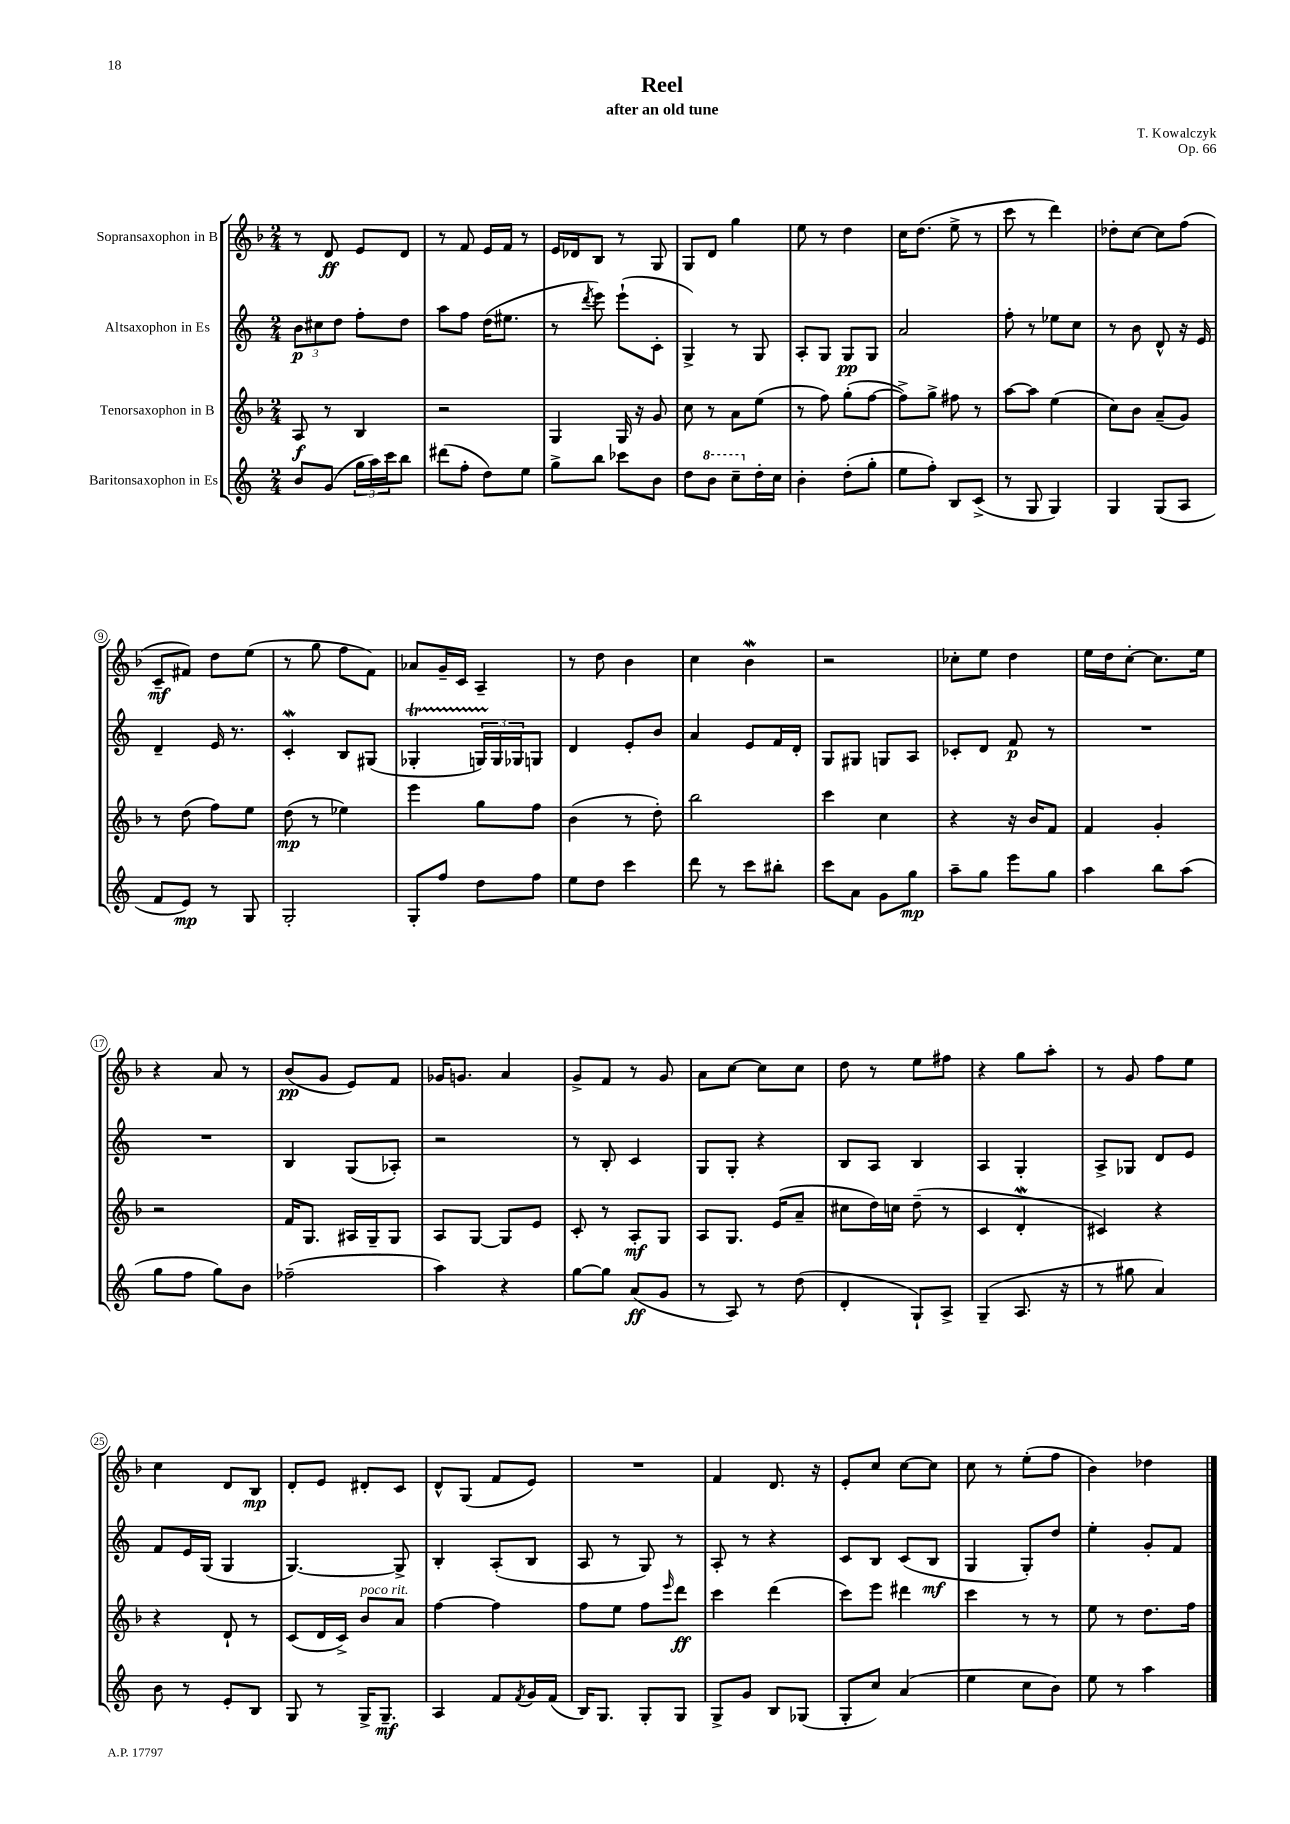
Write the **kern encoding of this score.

**kern	**kern	**kern	**kern
*staff4	*staff3	*staff2	*staff1
*clefG2	*clefG2	*clefG2	*clefG2
*k[]	*k[b-]	*k[]	*k[b-]
*M2/4	*M2/4	*M2/4	*M2/4
8b	8A	12b	8r
.	.	12cc#	.
(8g	8r	.	8d
.	.	12dd	.
24gg	4B-	8ff'	8e
24aa)	.	.	.
24ccc	.	.	.
8bb	.	8dd	8d
=	=	=	=
(8ddd#	2r	8aa	8r
8ff'	.	8ff	8f
8dd)	.	(16dd	16e
.	.	8.ee#	16f
8ee	.	.	8r
=	=	=	=
8gg^	4G	8r	16e
.	.	.	16d-
.	.	8qddd	.
8bb	.	8eee)	8B-
8ccc-	16G	(8eee`	8r
.	16r	.	.
8b	8g	8c'	8G
=	=	=	=
8dd	8cc	4G^)	8G
8bb	8r	.	8d
8ccc~	8a	8r	4gg
16dd'	(8ee	8G	.
16cc	.	.	.
=	=	=	=
4b'	8r	8A'	8ee
.	8ff)	8G	8r
(8dd'	(8gg'	8G	4dd
8gg'	[8ff	8G	.
=	=	=	=
8ee	8ff^])	2a	16cc
.	.	.	(8.dd
8ff')	8gg^	.	.
8B	8ff#	.	8ee^
(8c^	8r	.	8r
=	=	=	=
8r	[8aa	8ff'	8ccc
8G	8aa]	8r	8r
4G)	(4ee	8ee-	4ddd)
.	.	8cc	.
=	=	=	=
4G	8cc)	8r	8dd-'
.	8b-	8b	[8cc
(8G	(8a~	8d^^	8cc]
8A	8g)	16r	(8ff
.	.	16e	.
=	=	=	=
8f	8r	4d~	8c~
8e)	(8dd	.	8f#)
8r	8ff)	16e	8dd
.	.	8.r	.
8G	8ee	.	(8ee
=	=	=	=
2G'	(8dd	4c'	8r
.	8r	.	8gg
.	4ee-)	8B	8ff
.	.	(8G#	8f)
=	=	=	=
8G'	4eee	4G-'	8a-
8ff	.	.	16g~
.	.	.	16c
8dd	8gg	24G)	4A~
.	.	24G	.
.	.	24G-	.
8ff	8ff	8G	.
=	=	=	=
8ee	(4b-	4d	8r
8dd	.	.	8dd
4ccc	8r	8e'	4b-
.	8dd')	8b	.
=	=	=	=
8ddd	2bb-	4a	4cc
8r	.	.	.
8ccc	.	8e	4b-
8bb#'	.	16f	.
.	.	16d'	.
=	=	=	=
8ccc	4ccc	8G	2r
8a	.	8G#	.
8g	4cc	8G	.
8gg	.	8A	.
=	=	=	=
8aa~	4r	8c-'	8cc-'
8gg	.	8d	8ee
8eee	16r	8f	4dd
.	16b-	.	.
8gg	8f	8r	.
=	=	=	=
4aa	4f	2r	16ee
.	.	.	16dd
.	.	.	[8cc'
8bb	4g'	.	8.cc]
(8aa	.	.	.
.	.	.	16ee
=	=	=	=
8gg	2r	2r	4r
8ff	.	.	.
8gg)	.	.	8a
8b	.	.	8r
=	=	=	=
(2ff-~	16f	4B	(8b-
.	8.G	.	.
.	.	.	8g
.	16A#	(8G	8e)
.	16G~	.	.
.	8G	8A-')	8f
=	=	=	=
4aa)	8A	2r	16g-
.	.	.	8.g
.	[8G	.	.
4r	8G]	.	4a
.	8e	.	.
=	=	=	=
[8gg	8c'	8r	8g^
8gg]	8r	8B'	8f
(8a	8A'	4c	8r
8g	8G	.	8g
=	=	=	=
8r	8A	8G	8a
8A)	8.G	8G'	[8cc
8r	.	4r	8cc]
.	(16e	.	.
(8dd	8a~	.	8cc
=	=	=	=
4d'	8cc#	8B	8dd
.	16dd)	8A	8r
.	16cc	.	.
8G`)	(8dd~	4B	8ee
8A^	8r	.	8ff#
=	=	=	=
(4G~	4c	4A	4r
8.A	4d'	4G'	8gg
.	.	.	8aa'
16r	.	.	.
=	=	=	=
8r	4c#)	8A^	8r
8gg#	.	8G-	8g
4a)	4r	8d	8ff
.	.	8e	8ee
=	=	=	=
8b	4r	8f	4cc
8r	.	16e	.
.	.	(16G	.
8e'	8d`	4G	8d
8B	8r	.	8B-
=	=	=	=
8G	(8c	[4.G)	8d'
8r	16d	.	8e
.	16c^)	.	.
16G^	8b-	.	8d#'
8.G~	.	.	.
.	8a	8G^]	8c
=	=	=	=
4A	[4ff	4B'	8d^^
.	.	.	(8G
8f	4ff]	(8A'	8f
8qf	.	.	.
16g	.	8B	8e)
(16f	.	.	.
=	=	=	=
16B)	8ff	8A	2r
8.G	.	.	.
.	8ee	8r	.
8G'	8ff	8G)	.
.	16qqeee	.	.
8G	8ddd	8r	.
=	=	=	=
8G^	4ccc	8A'	4f
8g	.	8r	.
8B	(4ddd	4r	8.d
(8G-	.	.	.
.	.	.	16r
=	=	=	=
8G'	8ccc)	8c	8e'
8cc)	8eee	8B	8cc
(4a	4ddd#	(8c	[8cc
.	.	8B	8cc]
=	=	=	=
4ee	4ccc	4G	8cc
.	.	.	8r
8cc	8r	8G')	(8ee'
8b)	8r	8dd	8ff
=	=	=	=
8ee	8ee	4ee'	4b-)
8r	8r	.	.
4aa	8.dd	8g'	4dd-
.	.	8f	.
.	16ff	.	.
==	==	==	==
*-	*-	*-	*-
